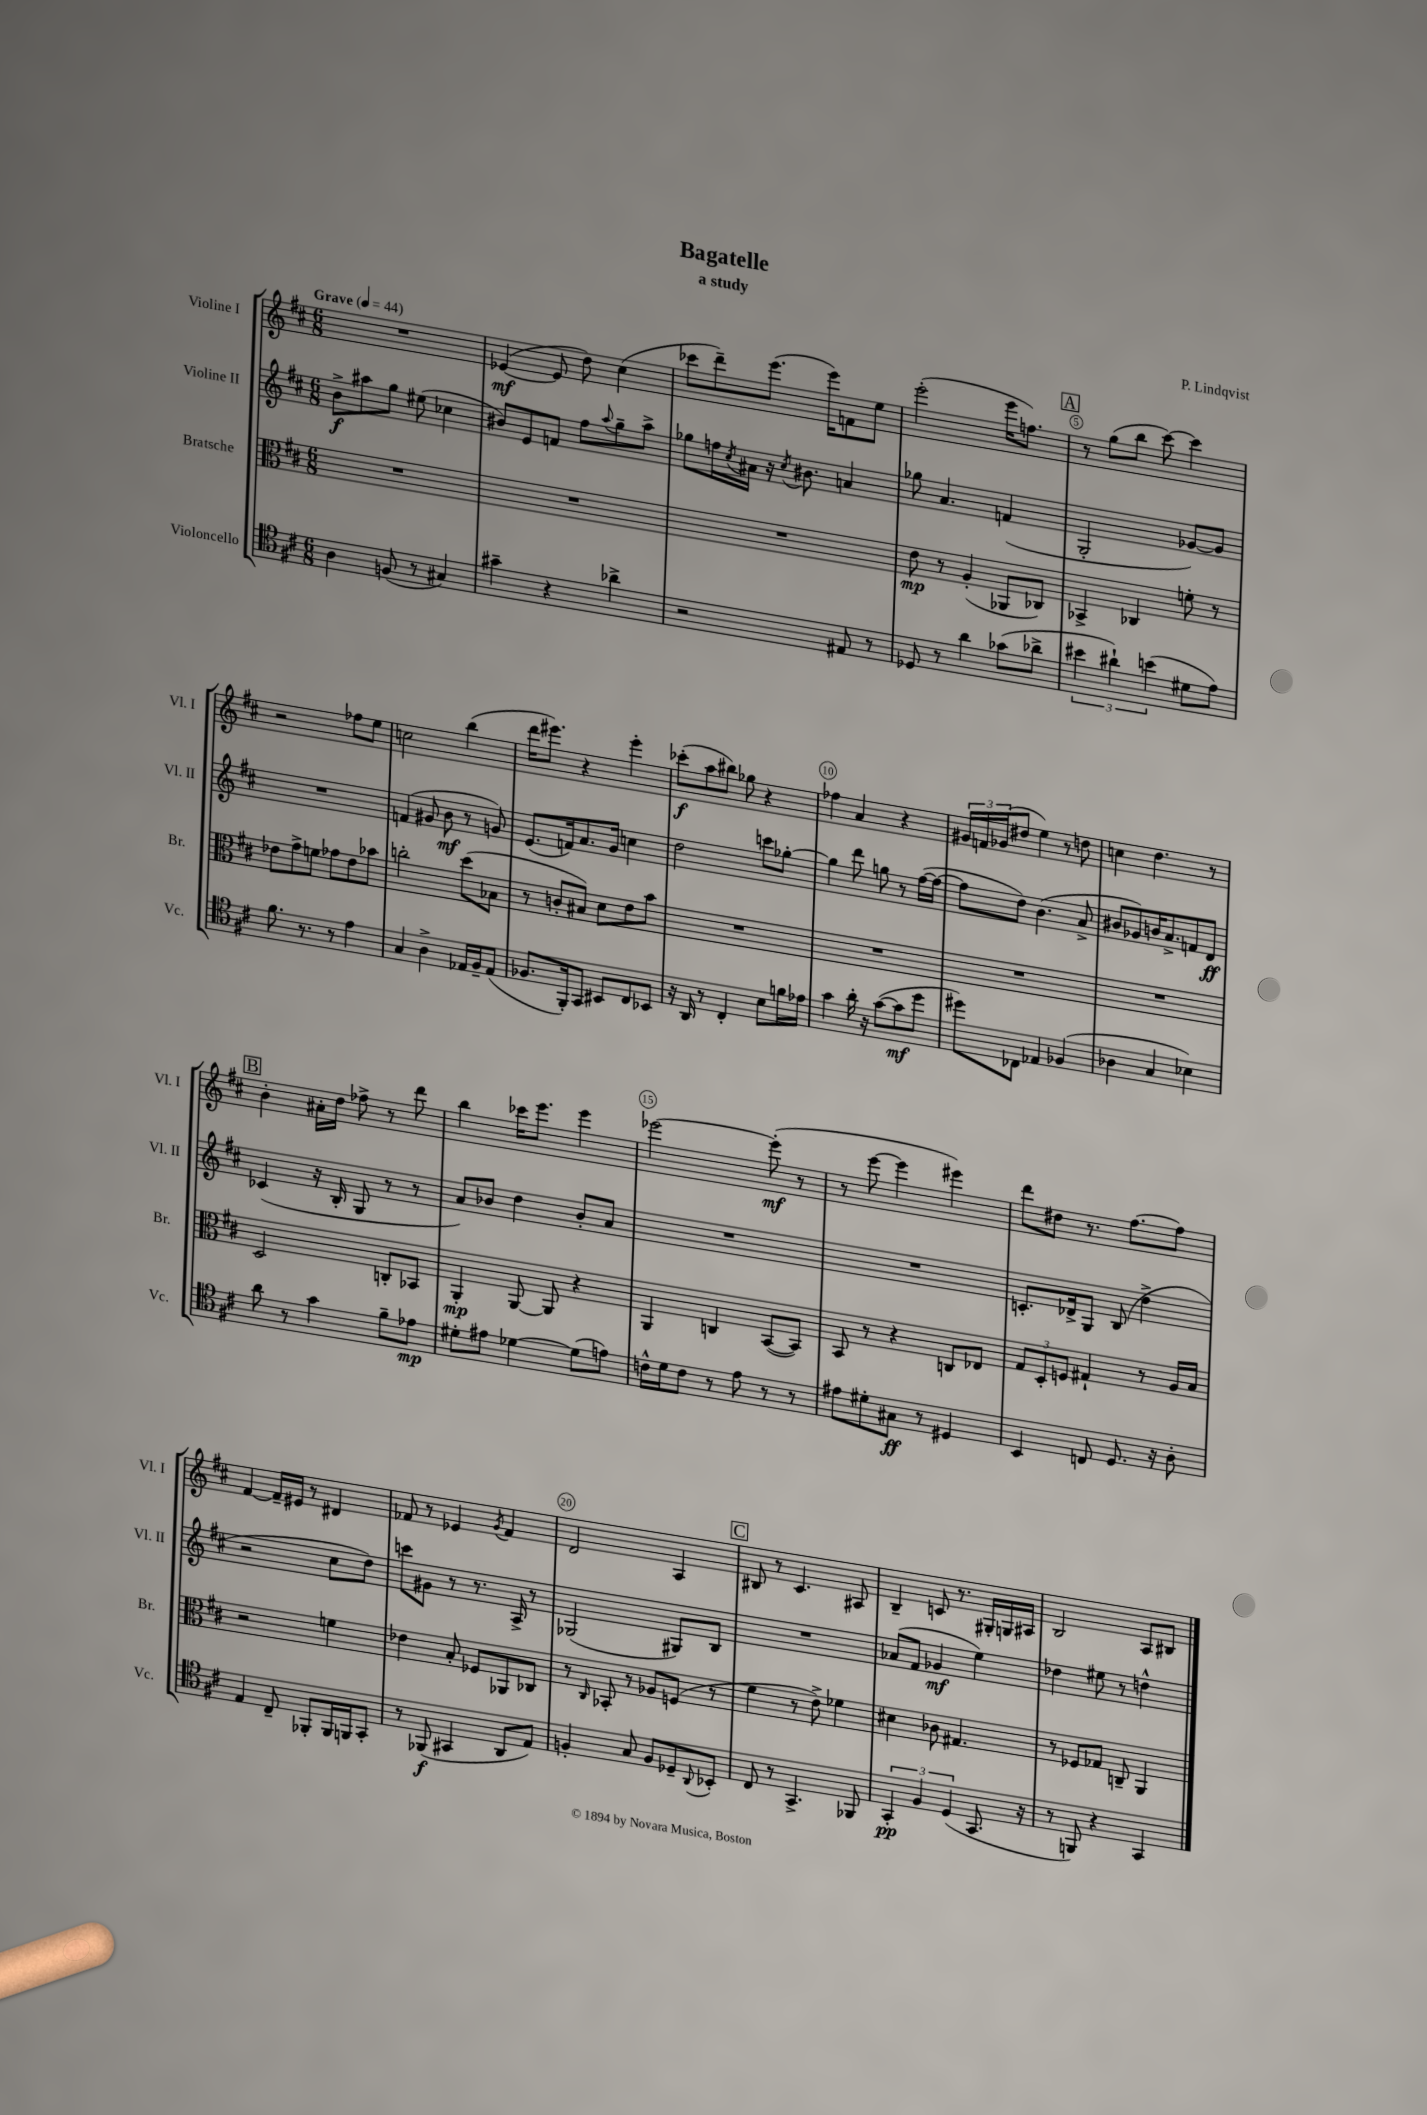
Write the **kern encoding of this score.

**kern	**kern	**kern	**kern
*staff4	*staff3	*staff2	*staff1
*clefC4	*clefC3	*clefG2	*clefG2
*k[f#c#]	*k[f#c#]	*k[f#c#]	*k[f#c#]
*M6/8	*M6/8	*M6/8	*M6/8
*MM44	*MM44	*MM44	*MM44
4A	2.r	8b^	2.r
.	.	8aa#	.
(8F	.	8gg	.
8r	.	(8ee#	.
4G#)	.	4cc-	.
=	=	=	=
4g#~	2.r	8b#)	([4e-
.	.	8e	.
4r	.	8f	8e-]
.	.	8ff#	8dd)
.	.	8qqaa	.
4a-^	.	8gg~	(4cc#
.	.	8aa^	.
=	=	=	=
2r	2.r	8gg-	8ccc-
.	.	16ff	8ddd~)
.	.	8qcc#	.
.	.	16a#	.
.	.	16r	(8.eee
.	.	8qcc#	.
.	.	8.b#	.
.	.	.	16eee)
8E#	.	4a	8f
8r	.	.	8ee
=	=	=	=
8D-	8e	8gg-	(2eee'
8r	8r	4.a	.
4a	(4A'	.	.
(8g-	8AA-	(4f	16eee
.	.	.	8.ff)
8a-^	8C-)	.	.
=	=	=	=
6b#	4BB-^	2G'	8r
.	.	.	(8gg
6a#`)	.	.	.
.	4C-	.	8bb
(6b	.	.	.
.	.	.	[8ccc#)
8d#	8f'	[8g-)	4ccc#]
8e)	8r	8g-]	.
=	=	=	=
8.f#	8e-	2.r	2r
.	8g^	.	.
8.r	.	.	.
.	8f	.	.
8r	8g-	.	.
4e	8e-	.	8ff-
.	8b-	.	8ee
=	=	=	=
4G	2cc'	(4f	2cc
4A^	.	8g#	.
.	.	8b	.
16E-	(8dd	8r	(4bb
16F#~	.	.	.
(8E-	8B-	8g)	.
=	=	=	=
8.F-	8r	(8.e	16ddd
.	.	.	8.eee#)
.	8c'	.	.
16FF#')	.	16f)	.
8GG	8B#)	8.a	4r
8BB#	8d	.	.
.	.	16g	.
8C#	8e	4cc	4eee#'
8BB-	8b	.	.
=	=	=	=
16r	2.r	2dd	(8ccc-'
16AA	.	.	.
8r	.	.	8aa
4C#'	.	.	8bb#)
.	.	.	8gg-
8B	.	8ccc	4r
16f	.	[8gg-'	.
16e-	.	.	.
=	=	=	=
4g	2.r	4gg-]	4ff-
16a'	.	8ddd	4a
16r	.	.	.
([8g	.	8gg	.
8g]	.	8r	4r
8dd	.	([16ff#	.
.	.	16ff#_	.
=	=	=	=
8dd#)	2.r	8ff#]	24g#
.	.	.	24f
.	.	.	(24g-
8C-	.	8dd)	8dd#
4E-	.	(4.b	4ee)
(4F-	.	.	8r
.	.	8a^	8dd
=	=	=	=
4A-	2.r	8b#	4cc
.	.	8g-)	.
4G	.	16b	4.dd
.	.	8.a^	.
4B-)	.	8f	.
.	.	8d	8r
=	=	=	=
8a	2D	(4c-	4b'
8r	.	.	.
4g	.	16r	16a#'
.	.	16B'	16dd
.	.	8G	8ff-^
8f#~	8C'	8r	8r
8e-	8BB-	8r	8ddd
=	=	=	=
8d#'	4AA'	8a)	4bb
8e#	.	8b-	.
[4d-	[8AA	4dd	16ccc-
.	.	.	8.eee
.	8AA]	.	.
(8d-]	4r	8b-'	4eee
8e)	.	8a	.
=	=	=	=
16c^^	4AA	2.r	[2eee-
16d	.	.	.
8c	.	.	.
8r	4C	.	.
8e	.	.	.
8r	([8BB	.	(8eee-']
8r	8BB])	.	8r
=	=	=	=
8e#	8BB	2.r	8r
8d#'	8r	.	[8eee
8G#	4r	.	4eee]
8r	.	.	.
4D#	8C	.	4eee#)
.	8E-	.	.
=	=	=	=
4BB	12G	8.c'	8ddd
.	12D'	.	.
.	.	.	8dd#
.	12F	.	.
.	.	16d-^	.
8C	4G#`	8G	8.r
8.D	.	(8B	.
.	.	.	[8.ff#
.	8r	4dd^	.
16r	.	.	.
8A'	16A	.	8ff#]
.	16B	.	.
=	=	=	=
4E	2r	2r	[4f#
8C#~	.	.	16f#~]
.	.	.	16e#
8FF-'	.	.	8r
16FF-	4f	8cc#	4d#
16FF	.	.	.
8GG'	.	8dd)	.
=	=	=	=
8r	4e-	8ccc	8f-
(8FF-	.	8g#	8r
4GG#	8B'	8r	4e-
.	8F-	8.r	.
.	.	.	8qg
8AA	8AA-	.	4f-
.	.	16A^	.
8E)	8C-	8r	.
=	=	=	=
4F'	8r	(2G-	2d
.	16qqC#	.	.
.	8BB-'	.	.
8G	8r	.	.
8F	8A-	.	.
8D-~	(8F	8G#)	4A
8qqAA	.	.	.
8BB-'	8r	8B	.
=	=	=	=
8C#	4f#	2.r	8B#
8r	.	.	8r
4.GG^	8r	.	4.c#
.	8e^)	.	.
.	4f-	.	.
8FF-	.	.	8A#
=	=	=	=
6GG'	4d#	(8a-	4B~
.	.	8f#	.
6F#	.	.	.
.	8c-	4g-	8c
(6D	.	.	.
.	4.G#	.	8.r
8.GG	.	4ee)	.
.	.	.	16G#'
.	.	.	16G
16r	.	.	16A#
=	=	=	=
8r	8r	4dd-	2B
8FF)	8F-	.	.
4r	8G-	8ee#	.
.	8C~	8r	.
4GG	4AA	4dd^^	8A
.	.	.	8B#
==	==	==	==
*-	*-	*-	*-
